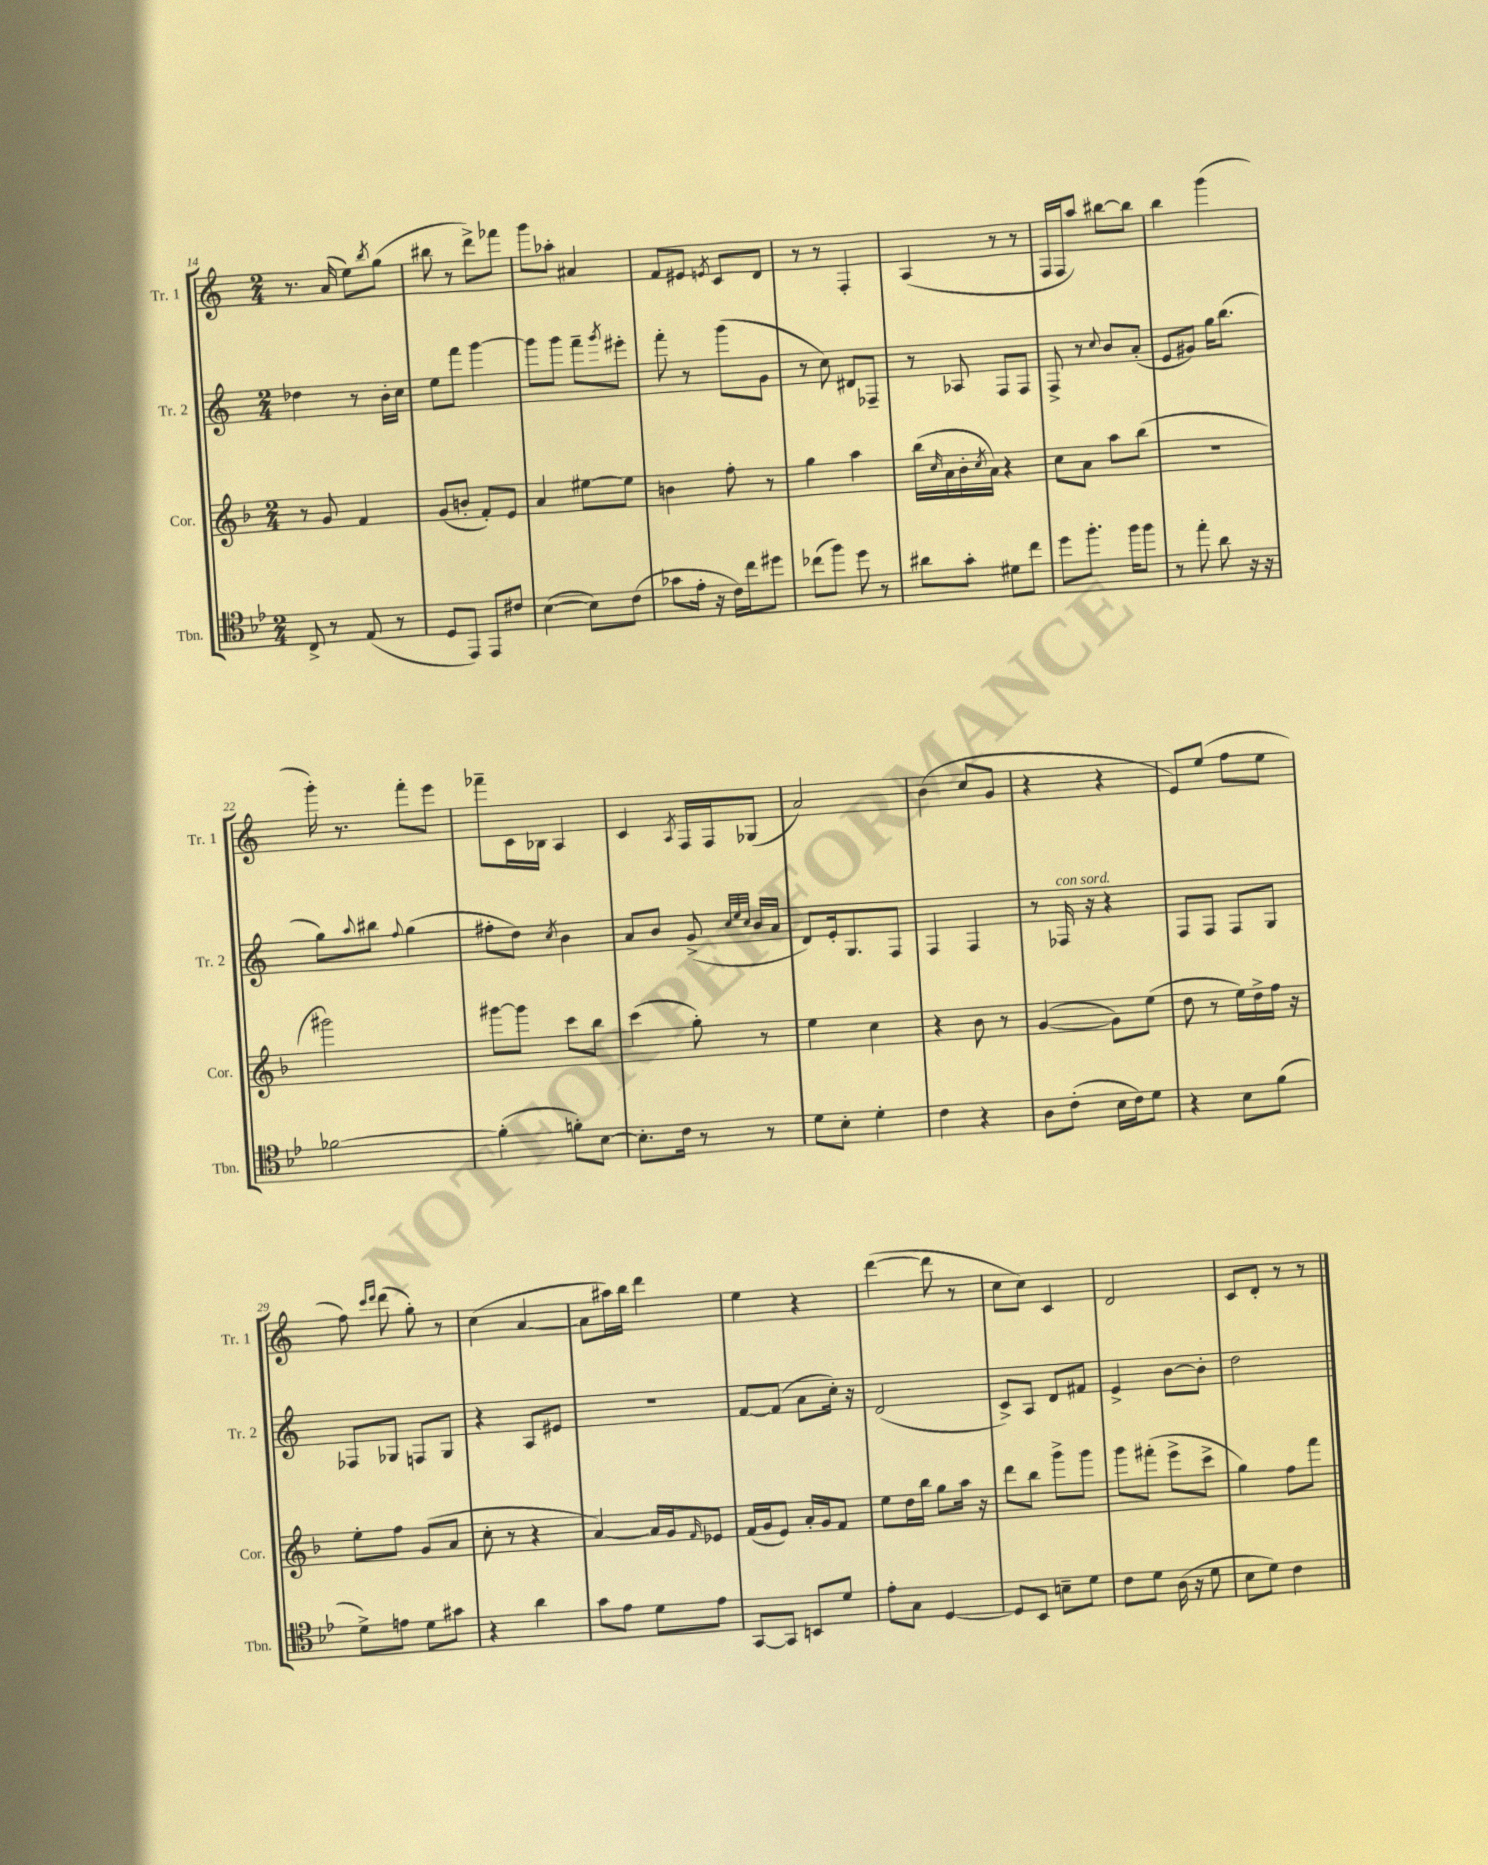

**kern	**kern	**kern	**kern
*part4	*part3	*part2	*part1
*staff4	*staff3	*staff2	*staff1
*I"Tbn.	*I"Cor.	*I"Tr. 2	*I"Tr. 1
*I'Tbn.	*I'Cor.	*I'Tr. 2	*I'Tr. 1
*clefC4	*clefG2	*clefG2	*clefG2
*k[b-e-]	*k[b-]	*k[]	*k[]
*M2/4	*M2/4	*M2/4	*M2/4
=14	=14	=14	=14
8C^/	8r	4dd-X\	8.r
8r	8g/	.	.
.	.	.	(16a/
(8E-/	4f/	8r	8ee\L)
.	.	.	8qbb/
8r	.	16b'\LL	(8gg\J
.	.	16cc\JJ	.
=15	=15	=15	=15
8D/L	(8g/L	8ee\L	8bb#X\
8EE-/J)	8bn'/J	8fff\J	8r
8EE-/L	8f'/L)	[4ggg\	8ddd^\L)
8c#X/J	8e/J	.	8fff-X\J
=16	=16	=16	=16
([4B-\	4a/	8ggg\L]	8ggg\L
.	.	8ggg\J	8aa-X'\J
8B-\L])	[8ee#X\L	8fff~\L	4a#X/
.	.	8qggg/	.
(8c\J	8ee#\J]	8eee#X'\J	.
=17	=17	=17	=17
8g-X\L	4bn\	8fff'\	8f/L
16e-'\Jk	.	8r	8e#X/J
16r	.	.	.
.	.	.	8qen/
16c\LL)	8ff'\	(8ggg\L	8c/L
16cc\J	.	.	.
8dd#X\J	8r	8g\J	8d/J
=18	=18	=18	=18
(8cc-X\L	4gg\	8r	8r
8ff\J)	.	8cc\)	8r
8dd\	4aa\	8d#X/L	4F'/
8r	.	8F-X~/J	.
=19	=19	=19	=19
8a#X\L	(16bb-\LL	8r	(4A/
.	16qqcc/	.	.
.	16a\	.	.
8g'\J	16b-'\	8A-X/	.
.	8qcc/	.	.
.	16a\JJ)	.	.
8d#X\L	4r	8F/L	8r
8cc\J	.	8F/J	8r
=20	=20	=20	=20
8dd\L	8cc\L	8F^/	16F/LL
.	.	.	16F/J
8.ff'\J	8a\J	8r	8aa/J)
.	.	8qqcc/	.
.	8aa\L	8b/L	[8bb#X\L
16ff\KL	.	.	.
8ff\J	(8bb-\J	(8a'/J	8bb#\J]
=21	=21	=21	=21
8r	2r	8e/L	4bb\
8ee-'\	.	8g#X/J)	.
8a\	.	16gg\KL	(4ggg\
.	.	(8.bb\J	.
16r	.	.	.
16r	.	.	.
!!LO:LB:g=z
=22	=22	=22	=22
[2f-X\	2ggg#X\)	8gg\L)	16ggg'\)
.	.	.	8.r
.	.	8qqaa/	.
.	.	8bb#X\J	.
.	.	8qqff/	.
.	.	(4gg\	8fff'\L
.	.	.	8eee\J
=23	=23	=23	=23
(4f-'\]	[8ggg#X\L	8ff#X'\L	8fff-X~\L
.	8ggg#\J]	8dd\J)	16c\L
.	.	.	16B-X\JJ
.	.	8qcc/	.
8fn'\L)	8ccc\L	4b\	4A/
[8B-\J	8bb-\J	.	.
=24	=24	=24	=24
8.B-'\L]	(4ccc\	8a/L	4c/
.	.	8b/J	.
16c\Jk	.	.	.
.	.	.	8qA/
8r	8gg'\)	(8g^/	16F/LL
.	.	.	16F/J
.	.	32qqcc/LLL	.
.	.	32qqee/	.
.	.	32qqcc/JJJ	.
8r	8r	16b/LL	(8G-X/J
.	.	16a/JJ	.
=25	=25	=25	=25
8d\L	4ee\	8d/L)	2a/)
8B-'\J	.	16e'/k	.
.	.	8.G/	.
4d'\	4cc\	.	.
.	.	8F/J	.
=26	=26	=26	=26
4c\	4r	4F/	(4b\
4r	8b-\	4F/	8cc/L
.	8r	.	8g/J
=27	=27	=27	=27
8A\L	([4g/	8r	4r
!	!	!LO:TX:a:i:t=con sord.	!
(8c'\J	.	16F-X/	.
.	.	16r	.
16B-\LL	8g\L])	4r	4r
16c\J)	.	.	.
8d\J	(8ee\J	.	.
=28	=28	=28	=28
4r	8dd\	8F/L	8e/L)
.	8r	8F/J	(8ee/J
8B-\L	16ee\LL)	8F/L	8ff\L
.	16dd^\	.	.
(8f\J	16ff\JJ	8G/J	8ee\J
.	16r	.	.
!!LO:LB:g=z
=29	=29	=29	=29
8d^\L)	8ee'\L	8F-X/L	8ff\)
.	.	.	16qqccc/LL
.	.	.	16qqddd/JJ
8en\J	8ff\J	8G-X/J	(8ddd\
8d\L	(8g/L	8Fn/L	8gg'\)
8g#X\J	8a/J	8G-/J	8r
=30	=30	=30	=30
4r	8cc'\	4r	(4cc\
.	8r	.	.
4a\	4r	8A/L	[4a/
.	.	8e#X/J	.
=31	=31	=31	=31
8g\L	[4a/)	2r	8a\L]
8e-\J	.	.	16aa#X\L)
.	.	.	16bb\JJ
8d\L	16a/LL]	.	4ddd\
.	16g/J	.	.
.	16qqf/	.	.
8e-\J	8e-X/J	.	.
=32	=32	=32	=32
[8GG/L	(16f/LL	[8f/L	4ee\
.	16g/J	.	.
8GG/J]	8e/J)	(8f/J]	.
8BBn/L	16a'/LL	8a\L	4r
.	16g/J	.	.
8d/J	8f/J	16cc'\Jk)	.
.	.	16r	.
=33	=33	=33	=33
8e-'\L	8ee\L	(2d/	([4ddd\
8G\J	16dd\L	.	.
.	16bb-\JJ	.	.
[4D/	8gg\L	.	8ddd\]
.	16aa\Jk	.	8r
.	16r	.	.
=34	=34	=34	=34
8D/L]	8ddd\L	8c^/L)	8cc\L
8BB-/J	8bb-\J	8A/J	8cc\J)
8Bn~\L	8ggg^\L	8d/L	4c/
8d\J	8ggg\J	8f#X/J	.
=35	=35	=35	=35
8c\L	8ggg\L	4e^/	2d/
8d\J	(8fff#X'\J	.	.
(16A\	8eee^\L	[8b\L	.
16r	.	.	.
8d\	8ccc^\J	8b'\J]	.
=36	=36	=36	=36
8B-\L	4gg\)	2dd\	8c/L
8d\J)	.	.	8d'/J
4c\	8ff\L	.	8r
.	8fff\J	.	8r
==	==	==	==
*-	*-	*-	*-
